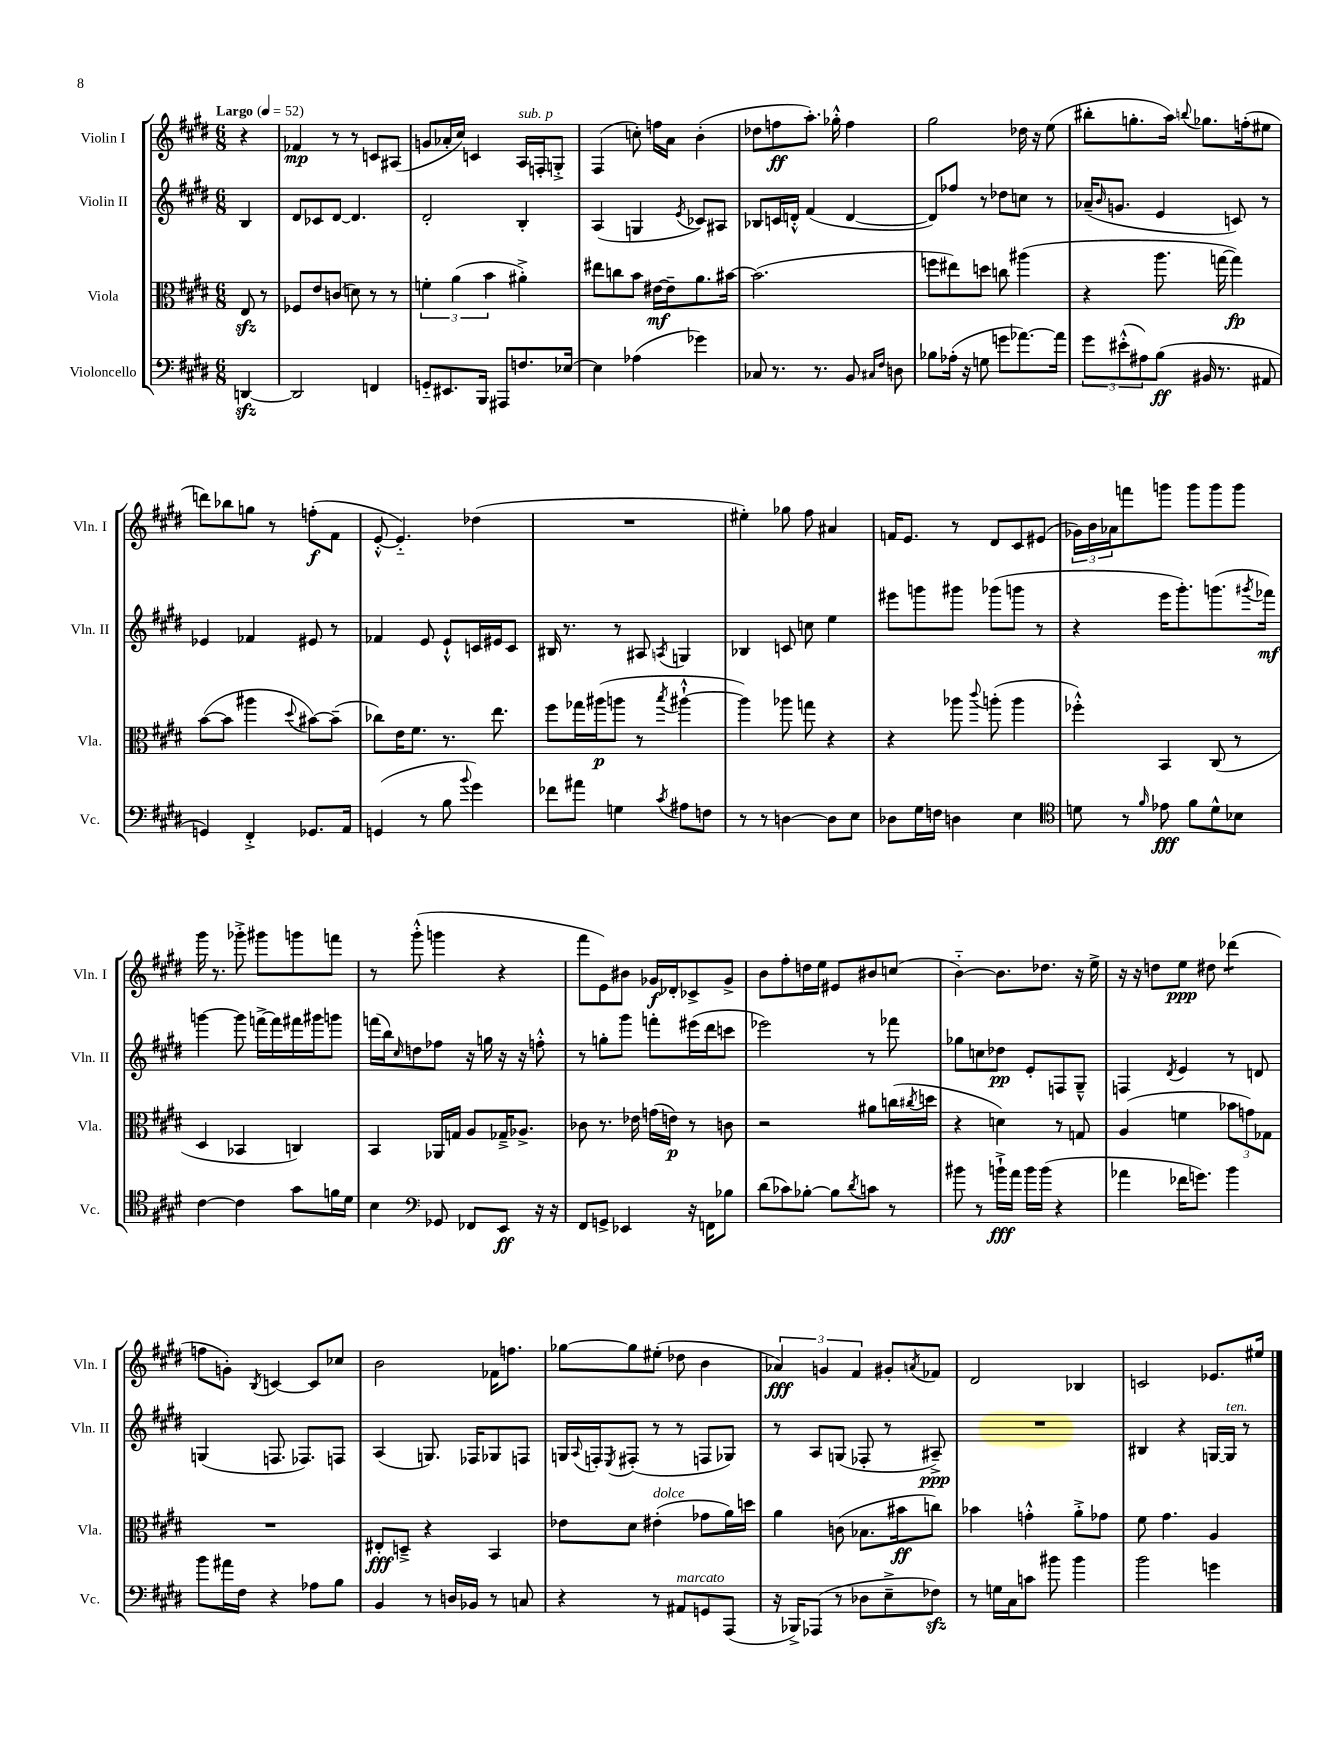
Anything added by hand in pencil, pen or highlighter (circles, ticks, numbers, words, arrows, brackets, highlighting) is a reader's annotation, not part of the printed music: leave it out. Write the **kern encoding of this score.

**kern	**kern	**kern	**kern
*staff4	*staff3	*staff2	*staff1
*clefF4	*clefC3	*clefG2	*clefG2
*k[f#c#g#d#]	*k[f#c#g#d#]	*k[f#c#g#d#]	*k[f#c#g#d#]
*M6/8	*M6/8	*M6/8	*M6/8
*MM52	*MM52	*MM52	*MM52
[4DD	8E	4B	4r
.	8r	.	.
=	=	=	=
2DD]	8F-	8d#	4f-
.	8e	8c-	.
.	(8c	[8d#	8r
.	8d)	4.d#]	8r
4FF	8r	.	8c
.	8r	.	(8A#
=	=	=	=
8GG'~	6f'	2d#'	8g
8.EE#	.	.	16a-'
.	(6a	.	.
.	.	.	16cc#)
.	.	.	4c
16BBB	.	.	.
.	6b	.	.
8AAA#	.	.	.
8.F	4a#'^)	4B'	16A
.	.	.	16F'
.	.	.	8G'^
[16E-	.	.	.
=	=	=	=
4E-]	8ee#	(4A	(4F#
.	8cc	.	.
(4A-	8b	4G	8cc')
.	[16e#	.	16ff
.	16e#~]	.	16a
.	.	8qe	.
4g-)	8.a	8c-)	(4b'
.	.	8A#	.
.	[16b#	.	.
=	=	=	=
8C-	(2.b#]	8B-	8dd-
8.r	.	16c	8ff
.	.	16d'^^	.
.	.	(4f#	8.aa')
8.r	.	.	.
.	.	.	16gg-'^^
8BB	.	[4d	4ff
16qqC#	.	.	.
16qqF#	.	.	.
8D	.	.	.
=	=	=	=
8B-	8ff	8d])	2gg#
(16A-'	8ee#)	8ff-	.
16r	.	.	.
8G	8dd	8r	.
8g	8cc	8dd-	.
[8.a-)	(4aa#	8cc	16dd-
.	.	.	16r
.	.	8r	(8ee
16a-]	.	.	.
=	=	=	=
12g#	4r	(16a-~	8bb#'
.	.	16qqb	.
.	.	8.g	.
(12e#'^^	.	.	.
.	.	.	8.gg'
12A#)	.	.	.
(8B	8.aa	4e	.
.	.	.	16aa)
.	.	.	8qqbb
16BB#	.	.	8.gg-
8.r	[16gg	.	.
.	4gg])	8c)	.
.	.	.	(16ff'
8AA#	.	8r	8ee#
=	=	=	=
4GG)	([8b	4e-	8ddd)
.	8b]	.	8bb-
4FF#'^	4aa#	4f-	8gg
.	.	.	8r
.	8qqdd#	.	.
8.GG-	[8b#)	8e#	(8ff'
.	(8b#~]	8r	8f#
16AA	.	.	.
=	=	=	=
(4GG	8cc-)	4f-	[8e'^^
.	16e	.	4.e'~])
.	8.f#	.	.
8r	.	8e	.
8B	8.r	8e`^^	.
8qqb	.	.	.
4g#)	.	16c	(4dd-
.	8.ee	16e#	.
.	.	8c	.
=	=	=	=
8f-	8ff#	16B#	2.r
.	.	8.r	.
8a#	16gg-	.	.
.	(16aa#	.	.
4G	8aa	8r	.
.	8r	8A#	.
8qc#	8qbb	8qA	.
8A#	[4aa#`^^	4G	.
8F	.	.	.
=	=	=	=
8r	4aa#])	4B-	4ee#')
8r	.	.	.
[4D	8aa-	8c	8gg-
.	8gg	8cc	8ff#
8D]	4r	4ee	4a#
8E	.	.	.
=	=	=	=
8D-	4r	8eee#	16f
.	.	.	8.e
16G#	.	8ggg	.
16F	.	.	.
4D	8aa-	8ggg#	8r
.	8qqccc#	.	.
.	(8aa'	(8ggg-	8d#
4E	4aa	8ggg	8c#
.	.	8r	(8e#
=	=	=	=
*clefC4	*	*	*
8d	4ff-'^^)	4r	24g-)
.	.	.	24b
.	.	.	24a-
8r	.	.	8fff
16qqf#	.	.	.
8e-	4BB	16eee	8ggg
.	.	8.ggg#')	.
8f#	.	.	8ggg
8d^^	(8C#	(8.ggg	8ggg
8B-	8r	.	8ggg
.	.	8qggg#	.
.	.	16fff-)	.
=	=	=	=
[4c#	4D#	[4ggg	16ggg#
.	.	.	8.r
4c#]	4BB-	8ggg]	8ggg-'^
.	.	[16fff^	8ggg#
.	.	16fff]	.
8g#	4C)	16fff#	8ggg
.	.	16ggg#	.
16f	.	8ggg	8fff
16d#	.	.	.
=	=	=	=
4B	4BB	(16fff	8r
.	.	16bb)	.
.	.	16qqcc#	.
.	.	8dd	(8ggg#'^^
*clefF4	*	*	*
8GG-	16AA-	8ff-	4ggg
.	16G	.	.
8FF-	8A	16r	.
.	.	16gg	.
8EE	16G-~^	16r	4r
.	8.A-^	16r	.
16r	.	8ff'^^	.
16r	.	.	.
=	=	=	=
8FF#	8c-	8r	8fff#
8GG^	8.r	8gg'	8e)
4EE-	.	8ggg#	8b#
.	16e-	.	.
.	(16g	8fff'	16g-
.	16e)	.	16d-'
16r	8r	(16eee#	8c-^
16FF	.	16ddd#	.
8B-	8c	8ccc	8g-^
=	=	=	=
(8d#	2r	2eee-)	8b
8c-)	.	.	8ff#'
[8B-'	.	.	16dd
.	.	.	16ee
8B-]	.	.	8e#
8qd#	.	.	.
8c	8a#	8r	8b#
8r	(16cc	8fff-	(8cc
.	8qcc#	.	.
.	16dd	.	.
=	=	=	=
8b#	4r	8gg-	[4b'~)
8r	.	8cc	.
16b`^	4d)	8dd-	8.b]
16a	.	.	.
16b	.	8e'	.
(16b	.	.	8.dd-
4r	8r	8F	.
.	8G	8G#~^^	16r
.	.	.	16ee^
=	=	=	=
4a-	(4A	4F	16r
.	.	.	16r
.	.	.	8dd
.	.	8qd#	.
16f-	4f	4e	8ee
8.g)	.	.	.
.	.	.	8dd#
4b	12b-	8r	(4ddd-
.	12g)	.	.
.	.	8d	.
.	12G-	.	.
=	=	=	=
8b	2.r	(4G	8ff
16a#	.	.	8g')
16F#	.	.	.
.	.	.	8qB
4r	.	8.F	[4c
.	.	8.F-)	.
8A-	.	.	8c]
8B	.	8F	8cc-
=	=	=	=
4BB	8E#'	(4A	2b
.	8D~^	.	.
8r	4r	8.G)	.
16D	.	.	.
16BB-	.	16F-	.
8r	4BB	8G-	16f-
.	.	.	8.ff
8C	.	8F	.
=	=	=	=
4r	8e-	16G	[8gg-
.	.	8qqA	.
.	.	16F'	.
.	.	8qE	.
.	8d#	(8F#'	8gg-]
8r	(4e#'	8r	(8ee#'
8AA#	.	8r	8dd-
8GG	8g-	8F	4b
(8AAA	16a)	8G-)	.
.	16dd	.	.
=	=	=	=
16r	4a	8r	6a-)
16BBB-^)	.	.	.
(8AAA-	.	8A	.
.	.	.	6g
8r	(8c	(8G	.
.	.	.	6f#
8D-	8.B-	8F-'	.
8E~^	.	8r	8g#'
.	16b#	.	.
.	.	.	8qa
8F-)	8cc)	8A#~^)	8f-
=	=	=	=
8r	4b-	2.r	2d#
16G	.	.	.
16C#	.	.	.
8c	4g'^^	.	.
8b#	.	.	.
4b#	8a'^	.	4B-
.	8g-	.	.
=	=	=	=
2b	8f#	4B#	2c
.	4.g#	.	.
.	.	4r	.
4g	4A	[16G	8.e-
.	.	16G]	.
.	.	8r	.
.	.	.	16ee#
==	==	==	==
*-	*-	*-	*-
